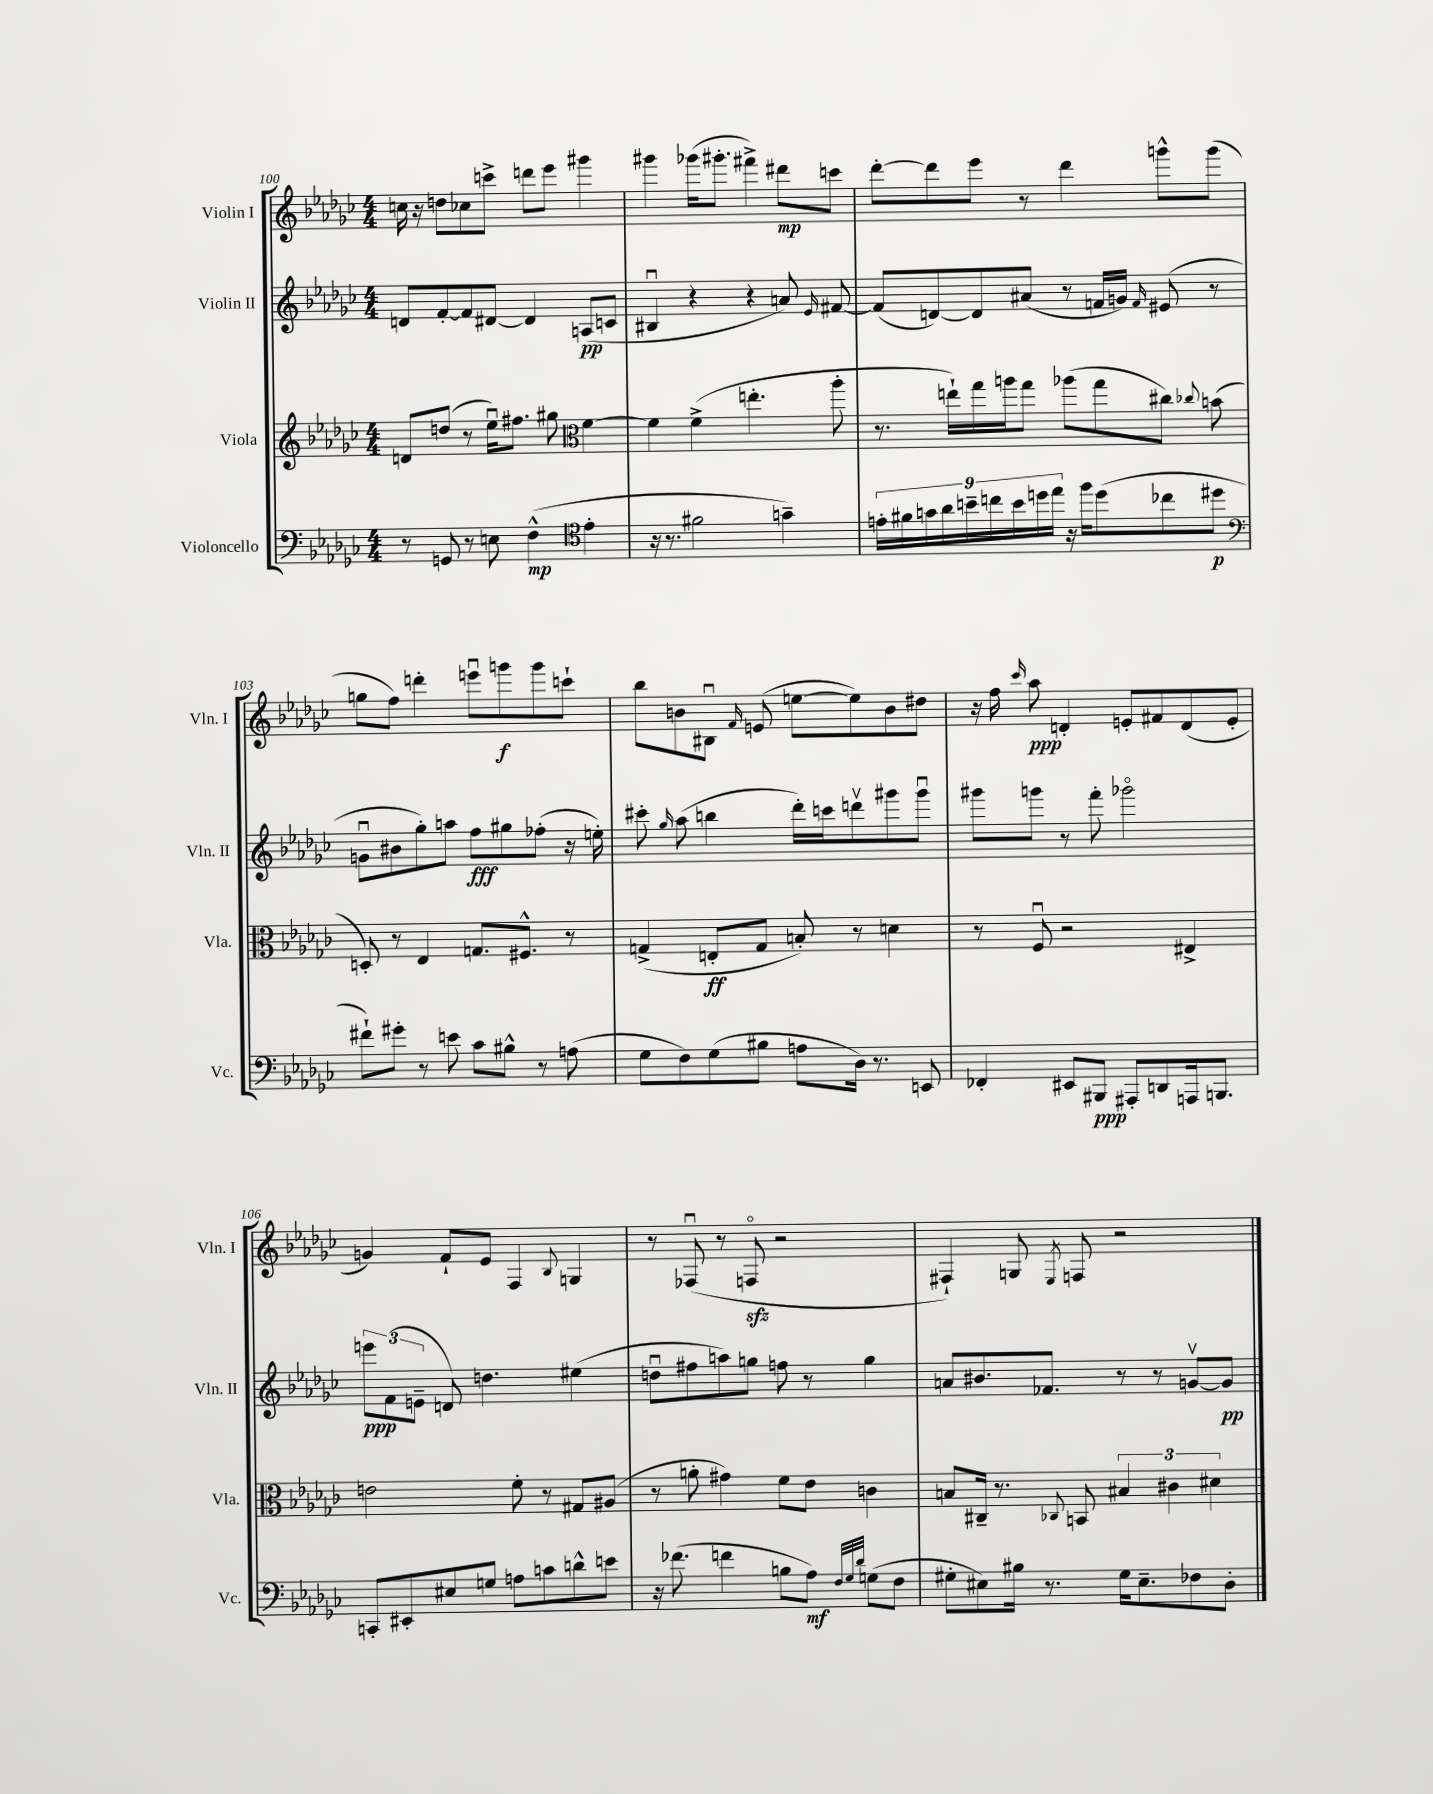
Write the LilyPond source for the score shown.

<<
\new StaffGroup <<
\new Staff = "s0" \with { instrumentName = "Violin I" shortInstrumentName = "Vln. I" } {
    \clef treble \key ges \major \numericTimeSignature \time 4/4
    \autoBeamOff c''16 r16 d''8[ ces''8 c'''8]-> d'''8[ ees'''8] gis'''4 |
    gis'''4 ges'''16[( gis'''8.]-. fis'''4->) dis'''8[\mp c'''8] |
    des'''8[~-. des'''8 ees'''8] r8 des'''4 g'''8[-^ g'''8]( |
    g''8[ f''8]) d'''4-. e'''8[\downbow g'''8\f g'''8 c'''8]-! |
    bes''8[ b'8 bis8]\downbow \grace { f'16 } e'8( e''8[~ e''8) b'8 dis''8] |
    r16 f''16 \grace { ces'''16 } aes''8\ppp d'4-. e'8[-. fis'8 d'8( e'8]-. |
    g'4) f'8[-! ees'8] f4 \appoggiatura { bes8 } g4 |
    r8 fes8\downbow( r8 f8\flageolet\sfz r2 |
    fis4-!) g8 \acciaccatura { ees8 } f8 r2 \bar "|." |
}
\new Staff = "s1" \with { instrumentName = "Violin II" shortInstrumentName = "Vln. II" } {
    \clef treble \key ges \major \numericTimeSignature \time 4/4
    \autoBeamOff d'8[ f'8~-. f'8 dis'8]~ dis'4 a8[\pp( c'8] |
    bis4\downbow r4 r4 a'8) \grace { ees'16 } fis'8~ |
    fis'8[( d'8~) d'8 ais'8]( r8 f'16[ g'16]) \grace { f'16 } eis'8( r8 |
    g'8[\downbow bis'8 ges''8-.) a''8] f''8[\fff gis''8 fes''8]-.( r16 e''16-.) |
    cis'''8-. \grace { ges''16 } aes''8( b''4 des'''16[-.) c'''16 d'''8\upbow gis'''8 gis'''8]\downbow |
    gis'''8[ g'''8] r8 f'''8-. ges'''2\flageolet |
    \tuplet 3/2 { e'''8[\ppp f'8( e'8]-- } d'8) d''4. eis''4( |
    d''8[\downbow fis''8 a''8) g''8] f''8 r8 g''4 |
    a'8[ bis'8. fes'8.] r8 r8 g'8[~\upbow g'8]\pp \bar "|." |
}
\new Staff = "s2" \with { instrumentName = "Viola" shortInstrumentName = "Vla." } {
    \clef treble \key ges \major \numericTimeSignature \time 4/4
    \autoBeamOff d'8[ d''8]( r8 ees''16[\downbow) fis''8.] gis''8 \clef alto f'4~ |
    f'4 f'4->( e''4.-. aes''8-. |
    r8. e''16[-!) ges''16 a''16 ges''8] aes''8[( ges''8 cis''8]) \appoggiatura { ces''8 } b'8( |
    d8-.) r8 ees4 g8.[ fis8.]-^ r8 |
    g4->( e8[-.\ff g8] b8-.) r8 d'4 |
    r8 f8\downbow r2 eis4-> |
    e'2 f'8-. r8 gis8[ ais8]( |
    r8 a'8-. gis'4) f'8[ ees'8] c'4 |
    b8[ cis16]-- r8. \appoggiatura { ces8 } b,8 \tuplet 3/2 { bis4 cis'4 dis'4 } \bar "|." |
}
\new Staff = "s3" \with { instrumentName = "Violoncello" shortInstrumentName = "Vc." } {
    \clef bass \key ges \major \numericTimeSignature \time 4/4
    \autoBeamOff r8 g,8 r8 e8 f4-^\mp( \clef tenor ees'4-. |
    r16 r8. fis'2 g'4--) |
    \tuplet 9/8 { e'16[-. fis'16 g'16 aes'16 b'16-- c''16 b'16 d''16 ees''16] } r16 f''16[ d''8( ces''8 dis''8]\p |
    \clef bass fis'8[-!) gis'8]-. r8 e'8 ces'8[ bis8]-^ r8 a8( |
    ges8[ f8) ges8( bis8] a8[ des16]) r8. e,8 |
    fes,4-. eis,8[ bis,,8]\ppp ais,,8[-. d,8 a,,16 b,,8.] |
    c,8[-. eis,8-. eis8 g8] a8[ c'8 d'8-^ e'8] |
    r16 fes'8.( f'4 b8[ aes8]\mf) \grace { f32[ ges32 des'32] } g8[( f8] |
    gis8[-. eis8) bis16] r8. gis16[ eis8.-- fes8 des8]-. \bar "|." |
}
>>
>>
\layout { \context { \Score currentBarNumber = #100 } }
